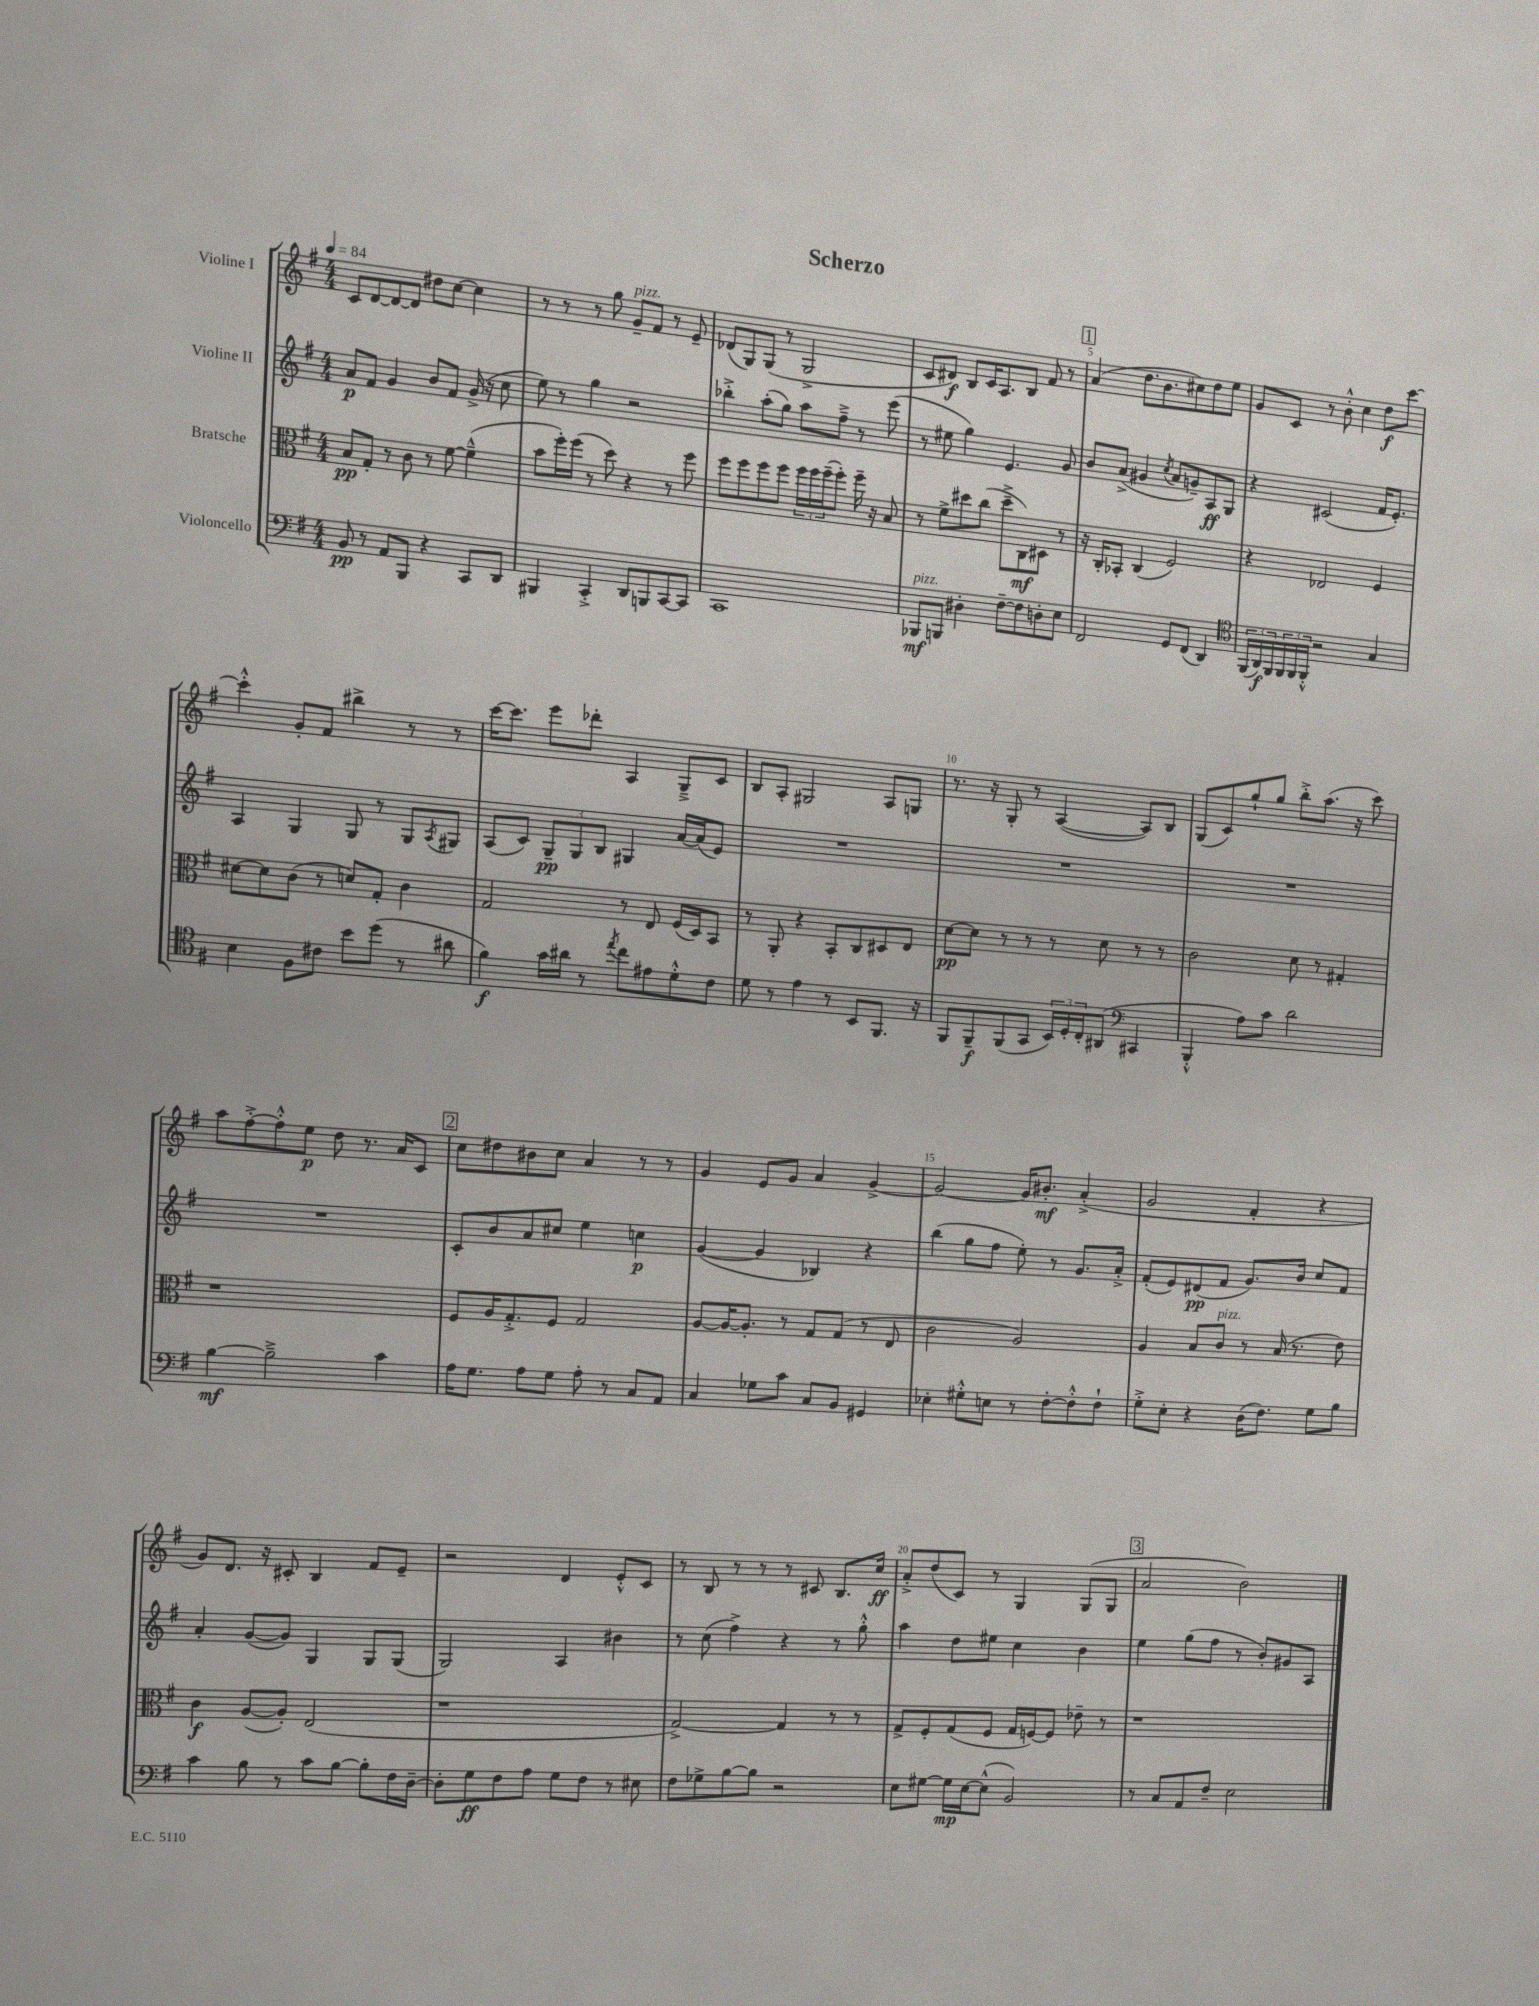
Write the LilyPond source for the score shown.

\header { title = "Scherzo" }
<<
\new StaffGroup <<
\new Staff = "s0" \with { instrumentName = "Violine I" } {
    \clef treble \key g \major \numericTimeSignature \time 4/4 \tempo 4 = 84
    c'8 d'8~ d'8~ d'8 dis''8 c''8~ c''4 |
    r8 r8 r8 g''8 g'8--^\markup { \italic "pizz." } fis'8 r8 e'8-- |
    des'8( g8) g8( r8 g2-> |
    c'8 dis'8\f) b8 c'16 a8. b8 fis'8 r8 |
    \mark \markup { \box "1" } a'4( d''8. b'8. cis''8) d''8 e''8 |
    g'8 c'8 r8 b'8-.-^ c''4 d''8\f c'''8~ |
    c'''4-.-^ g'8-. fis'8 bis''4-> r8 r8 |
    c'''16~ c'''8. e'''8 des'''8-. a4 g8---> c'8 |
    b8 a8-. gis2 a8 g8 |
    r8. r16 g8-. r8 a4~( a8) b8 |
    g8( c'8) g''8-! g''8 b''8-.-> a''8.( r16 c'''8) |
    a''8 fis''8~-.-> fis''8-.-^ e''8\p d''8 r8. a'16 c'8 |
    \mark \markup { \box "2" } c''8 dis''8 bis'8 c''8 a'4 r8 r8 |
    g'4 e'8 g'8 a'4 g'4~-> |
    g'2~ g'16 bis'8.-.\mf a'4-.->( |
    g'2 fis'4-. r4 |
    g'8) d'8. r16 cis'8-. b4 fis'8 e'8-- |
    r2 d'4 e'8-.-^ c'8 |
    r8 b8 r8 r8 r8 cis'8 b8. c''16\ff |
    a'8-.-> d''8( c'8) r8 g4 g8( g8 |
    \mark \markup { \box "3" } a'2 b'2) \bar "|." |
}
\new Staff = "s1" \with { instrumentName = "Violine II" } {
    \clef treble \key g \major \numericTimeSignature \time 4/4
    a'8\p fis'8 g'4 b'8 fis'8 g'16->( r16 c''8 |
    e''8) r8 g''4 r2 |
    bes''4-.-> a''8-.( g''8) a''8 fis''8---> r8 e'''8( |
    r8 eis''8 g''4) e'4. g'8 |
    \mark \markup { \box "1" } b'8 a'8->( gis'4 \acciaccatura { c''8 } a'8 g'8--) a8\ff g8 |
    r4 cis'2( fis'16 e'8.-.) |
    a4 g4 g8 r8 g8 \acciaccatura { a8 } gis8 |
    a8( c'8) \tuplet 3/2 { g8--\pp g8 b8 } gis4 a'16~ a'16( e'8) |
    R1 |
    R1 |
    R1 |
    R1 |
    \mark \markup { \box "2" } c'8-. b'8 a'8 cis''8 e''4 c''4\p |
    g'4~( g'4 bes4) r4 |
    b''4( g''8 fis''8 e''8-.) r8 g'8. a'16-.-> |
    fis'8-.( e'8) dis'8\pp( fis'8 g'8.) b'16 c''8 fis'8 |
    a'4-. g'8~( g'8) g4 g8 g8( |
    g2) a4 bis'4 |
    r8 c''8( fis''4->) r4 r8 g''8-.-^ |
    a''4 d''8 eis''8 c''4 b'4 |
    \mark \markup { \box "3" } e''4 g''8( fis''8 r8 b'8-.) gis'8 a8 \bar "|." |
}
\new Staff = "s2" \with { instrumentName = "Bratsche" } {
    \clef alto \key g \major \numericTimeSignature \time 4/4
    b8\pp g8-. r8 c'8 r8 fis'8~ fis'4---^( |
    b'8 fis''16-.) fis''16( r8 d''8) r4 r8 fis''8 |
    fis''8 fis''8 fis''8 fis''8 \tuplet 3/2 { fis''16 fis''16 fis''16--( } fis''8-.) fis''16-- r16 b8 |
    r8 fis'8-> dis''8 c''8( dis''8---> c8\mf) dis8 r8 |
    \mark \markup { \box "1" } r16 c16-. bes,8-. c4( fis2) |
    r4 ees2 fis4 |
    dis'8~ dis'8 c'8( r8 d'8) g8-. c'4 |
    g2 r8 e8 fis16( d16) b,8 |
    r8 a,8-. r4 b,8-. c8 dis8 e8 |
    d'8~\pp d'8 r8 r8 r8 d'8 r8 r8 |
    c'2 d'8 r8 gis4-. |
    r1 |
    \mark \markup { \box "2" } fis8 a16 g8.-.-> fis8 g2 |
    a8~ a16~ a8.-. r8 g8 g8( r8 e8 |
    c'2 a2) |
    a4 b8 c'8^\markup { \italic "pizz." } r8 b16( r8. e'8) |
    c'4\f a8~( a8-.) e2( |
    r1 |
    g2~->) g4 r8 r8 |
    g8-> fis8-. g8( fis8 g16 f16~) f8 ees'8-- r8 |
    \mark \markup { \box "3" } r1 \bar "|." |
}
\new Staff = "s3" \with { instrumentName = "Violoncello" } {
    \clef bass \key g \major \numericTimeSignature \time 4/4
    b,8\pp r8 a,8 b,,8 r4 c,8 d,8 |
    bis,,4 c,4-.-> d,8 b,,8 c,8~ c,8 |
    c,1 |
    bes,,8\mf^\markup { \italic "pizz." } b,,8 dis4-. fis8~-- fis8 d8-. e8 |
    \mark \markup { \box "1" } fis,2 g,8 fis,8( d,4) |
    \clef tenor \tuplet 3/2 { fis,16( a,16\f) fis,16 } \tuplet 3/2 { fis,16 fis,16 fis,16-.-^ } r2 g4 |
    b4 fis8 cis'8 b'8 d''8( r8 ais'8 |
    fis'4\f) g'16 ais'16 r8 \acciaccatura { e''8 } c''8 eis'8 d'8-.-^ c'8 |
    d'8 r8 e'4 r8 b,8 fis,8. r16 |
    fis,8 fis,8--\f fis,8( g,8 \tuplet 3/2 { b,16) d16-. c16-. } ais,8( \clef bass cis,4 |
    b,,4-.-^ a8) c'8 d'2 |
    b4~\mf b2---> c'4 |
    \mark \markup { \box "2" } a16 g8. a8 g8 a8-. r8 c8 a,8 |
    c4 ges8 c'8 c8 b,8 gis,4 |
    ees4-. gis8-.-^ e8 r8 fis8~-. fis8-.-^ fis8-! |
    g8-.-> e8-. r4 d16( fis8.) g8 b8 |
    c'4 b8 r8 c'8 b8~ b8-. fis16 d16~-- |
    d8-. g8\ff fis8 a8 g8 fis8 r8 eis8 |
    fis8 ges8-> b8~ b8 r2 |
    e8 gis8~ gis16\mp e16~ e8-^( b,2) |
    \mark \markup { \box "3" } r8 c8 a,8 fis8-- e2 \bar "|." |
}
>>
>>
\layout { \context { \Score \override BarNumber.break-visibility = ##(#f #t #t) barNumberVisibility = #(every-nth-bar-number-visible 5) } }
